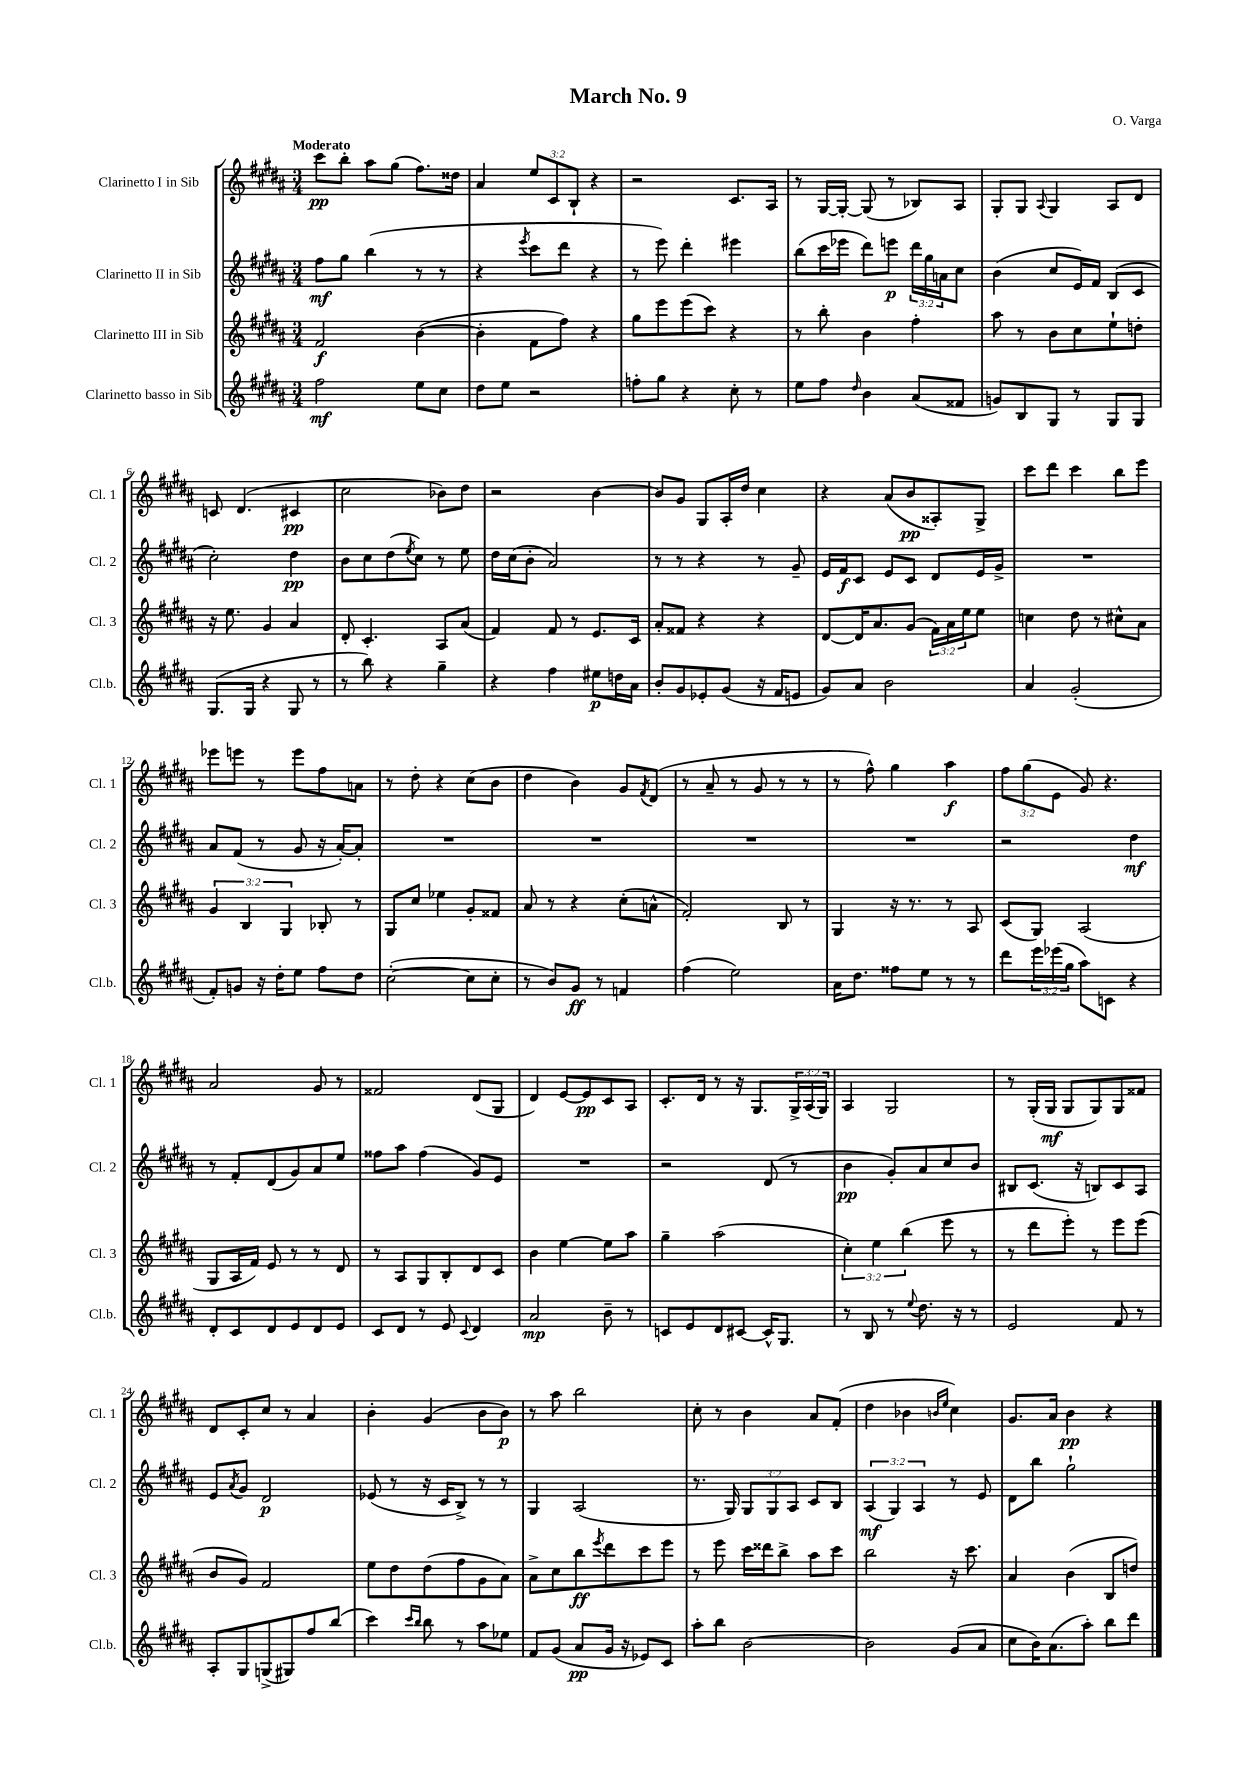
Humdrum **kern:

**kern	**kern	**kern	**kern
*staff4	*staff3	*staff2	*staff1
*clefG2	*clefG2	*clefG2	*clefG2
*k[f#c#g#d#a#]	*k[f#c#g#d#a#]	*k[f#c#g#d#a#]	*k[f#c#g#d#a#]
*M3/4	*M3/4	*M3/4	*M3/4
2ff#	2f#	8ff#	8ccc#
.	.	8gg#	8bb'
.	.	(4bb	8aa#
.	.	.	(8gg#
8ee	([4b	8r	8.ff#)
8cc#	.	8r	.
.	.	.	16dd##
=	=	=	=
8dd#	4b']	4r	4a#
8ee	.	.	.
.	.	8qeee	.
2r	8f#	8ccc#	12ee
.	.	.	12c#
.	8ff#)	8ddd#	.
.	.	.	12B`
.	4r	4r	4r
=	=	=	=
8ff'	8gg#	8r	2r
8gg#	8eee	8eee)	.
4r	(8eee	4ddd#'	.
.	8ccc#)	.	.
8cc#'	4r	4eee#	8.c#
8r	.	.	.
.	.	.	16A#
=	=	=	=
8ee	8r	(8bb	8r
8ff#	8bb'	16ccc#	[16G#
.	.	16eee-	16G#'_
16qqdd#	.	.	.
4b	4b	8ddd#)	(8G#]
.	.	8eee	8r
(8a#	4ff#'	24ddd#	8B-)
.	.	24gg#	.
.	.	24a	.
8f##	.	8cc#	8A#
=	=	=	=
8g)	8aa#	(4b	8G#'
8B	8r	.	8G#
.	.	.	8qqA#
8G#	8b	8cc#	4G#
8r	8cc#	16e)	.
.	.	16f#	.
8G#	8ee`	(8B	8A#
8G#	8dd'	8c#	8d#
=	=	=	=
(8.G#	16r	2cc#')	8c
.	8.ee	.	.
.	.	.	(4.d#
16G#	.	.	.
4r	4g#	.	.
8G#	4a#	4dd#	4c#
8r	.	.	.
=	=	=	=
8r	8d#'	8b	2cc#
8bb)	4.c#'	8cc#	.
4r	.	(8dd#	.
.	.	8qee	.
.	.	8cc#)	.
4gg#~	8A#	8r	8b-)
.	(8a#	8ee	8dd#
=	=	=	=
4r	4f#)	16dd#	2r
.	.	(16cc#	.
.	.	8b'	.
4ff#	8f#	2a#)	.
.	8r	.	.
8ee#	8.e	.	[4b
16dd	.	.	.
16a#	16c#	.	.
=	=	=	=
8b'	8a#'	8r	8b]
8g#	8f##	8r	8g#
8e-'	4r	4r	8G#
(8g#	.	.	16A#'
.	.	.	16dd#
16r	4r	8r	4cc#
16f#	.	.	.
8e	.	8g#~	.
=	=	=	=
8g#)	[8d#	16e	4r
.	.	16f#	.
8a#	16d#]	8c#	.
.	8.a#	.	.
2b	.	8e	(8a#
.	(8g#	8c#	8b
.	24f#)	8d#	8A##')
.	24a#	.	.
.	24ee	.	.
.	8ee	16e	8G#^
.	.	16g#^	.
=	=	=	=
4a#	4cc	2.r	8ccc#
.	.	.	8ddd#
(2g#'	8dd#	.	4ccc#
.	8r	.	.
.	8cc#^^	.	8bb
.	8a#	.	8eee
=	=	=	=
8f#')	6g#	8a#	8eee-
8g	.	(8f#	8eee
.	6B	.	.
16r	.	8r	8r
16dd#'	.	.	.
.	6G#	.	.
8ee	.	8g#	8eee
8ff#	8B-'	16r	8ff#
.	.	[16a#')	.
8dd#	8r	8a#']	8a
=	=	=	=
([2cc#'	8G#	2.r	8r
.	8cc#	.	8dd#'
.	4ee-	.	4r
8cc#]	8g#'	.	(8cc#
8cc#'	8f##	.	8b
=	=	=	=
8r	8a#	2.r	4dd#
8b)	8r	.	.
8g#	4r	.	4b)
8r	.	.	.
4f	(8cc#'	.	8g#
.	.	.	8qf#
.	8a^^	.	(8d#
=	=	=	=
(4ff#	2f#')	2.r	8r
.	.	.	8a#~
2ee)	.	.	8r
.	.	.	8g#
.	8B	.	8r
.	8r	.	8r
=	=	=	=
16a#	4G#	2.r	8r
8.dd#	.	.	.
.	.	.	8ff#^^)
8ff##	16r	.	4gg#
.	8.r	.	.
8ee	.	.	.
8r	8r	.	4aa#
8r	8A#	.	.
=	=	=	=
8ddd#	(8c#	2r	12ff#
.	.	.	(12gg#
24eee	8G#)	.	.
(24eee-	.	.	12e
24gg#	.	.	.
8aa#)	(2A#	.	8g#)
8c	.	.	4.r
4r	.	4dd#	.
=	=	=	=
8d#'	8G#	8r	2a#
8c#	16A#	8f#'	.
.	16f#)	.	.
8d#	8e	(8d#	.
8e	8r	8g#)	.
8d#	8r	8a#	8g#
8e	8d#	8ee	8r
=	=	=	=
8c#	8r	8ff##	2f##
8d#	8A#	8aa#	.
8r	8G#	(4ff##	.
8e	8B'	.	.
8qqc#	.	.	.
4d#	8d#	8g#)	(8d#
.	8c#	8e	8G#
=	=	=	=
2a#	4b	2.r	4d#)
.	[4ee	.	[8e
.	.	.	8e]
8b~	8ee]	.	8c#
8r	8aa#	.	8A#
=	=	=	=
8c	4gg#~	2r	8.c#'
8e	.	.	.
.	.	.	16d#
8d#	(2aa#	.	8r
[8c#	.	.	16r
.	.	.	8.G#
16c#^^]	.	(8d#	.
8.G#	.	.	.
.	.	8r	24G#^
.	.	.	(24A#
.	.	.	24G#)
=	=	=	=
8r	6cc#')	4b	4A#
8B	.	.	.
.	6ee	.	.
8r	.	8g#')	2G#
.	(6bb	.	.
8qqee	.	.	.
8.dd#	.	8a#	.
.	8eee	8cc#	.
16r	.	.	.
8r	8r	8b	.
=	=	=	=
2e	8r	8B#	8r
.	8ddd#	(8.c#	(16G#'
.	.	.	16G#
.	8eee')	.	8G#
.	.	16r	.
.	8r	8B)	8G#)
8f#	8eee	8c#	8G#
8r	(8eee	8A#	8f##
=	=	=	=
8A#'	8b	8e	8d#
.	.	8qa#	.
8G#	8g#)	8g#	8c#'
(8G^	2f#	2d#	8cc#
8G#)	.	.	8r
8ff#	.	.	4a#
(8bb	.	.	.
=	=	=	=
4ccc#)	8ee	(8e-	4b'
.	8dd#	8r	.
16qqccc#	.	.	.
16qqbb	.	.	.
8bb	(8dd#	16r	(4g#
.	.	16c#	.
8r	8ff#	8B^)	.
8aa#	8g#	8r	8b
8ee-	8a#)	8r	8b)
=	=	=	=
8f#	8a#^	4G#	8r
(8g#	8cc#	.	8aa#
8a#	8bb	(2A#	2bb
.	8qeee	.	.
16g#	8ddd#	.	.
16r	.	.	.
8e-)	8ccc#	.	.
8c#	8eee	.	.
=	=	=	=
8aa#'	8r	8.r	8cc#'
8bb	8eee	.	8r
.	.	16G#)	.
[2b	16ccc#	12G#	4b
.	16ddd##	.	.
.	.	12G#	.
.	8bb^	.	.
.	.	12A#	.
.	8aa#	8c#	8a#
.	8ccc#	8B	(8f#'
=	=	=	=
2b]	2bb	(6A#	4dd#
.	.	6G#)	.
.	.	.	4b-
.	.	6A#	.
.	.	.	16qqb
.	.	.	16qqee
(8g#	16r	8r	4cc#)
.	8.ccc#	.	.
8a#	.	8e	.
=	=	=	=
8cc#	4a#	8d#	8.g#
16b)	.	8bb	.
(8.a#	.	.	16a#
.	(4b	2gg#`	4b
8aa#')	.	.	.
8bb	8B	.	4r
8ddd#	8dd)	.	.
==	==	==	==
*-	*-	*-	*-
